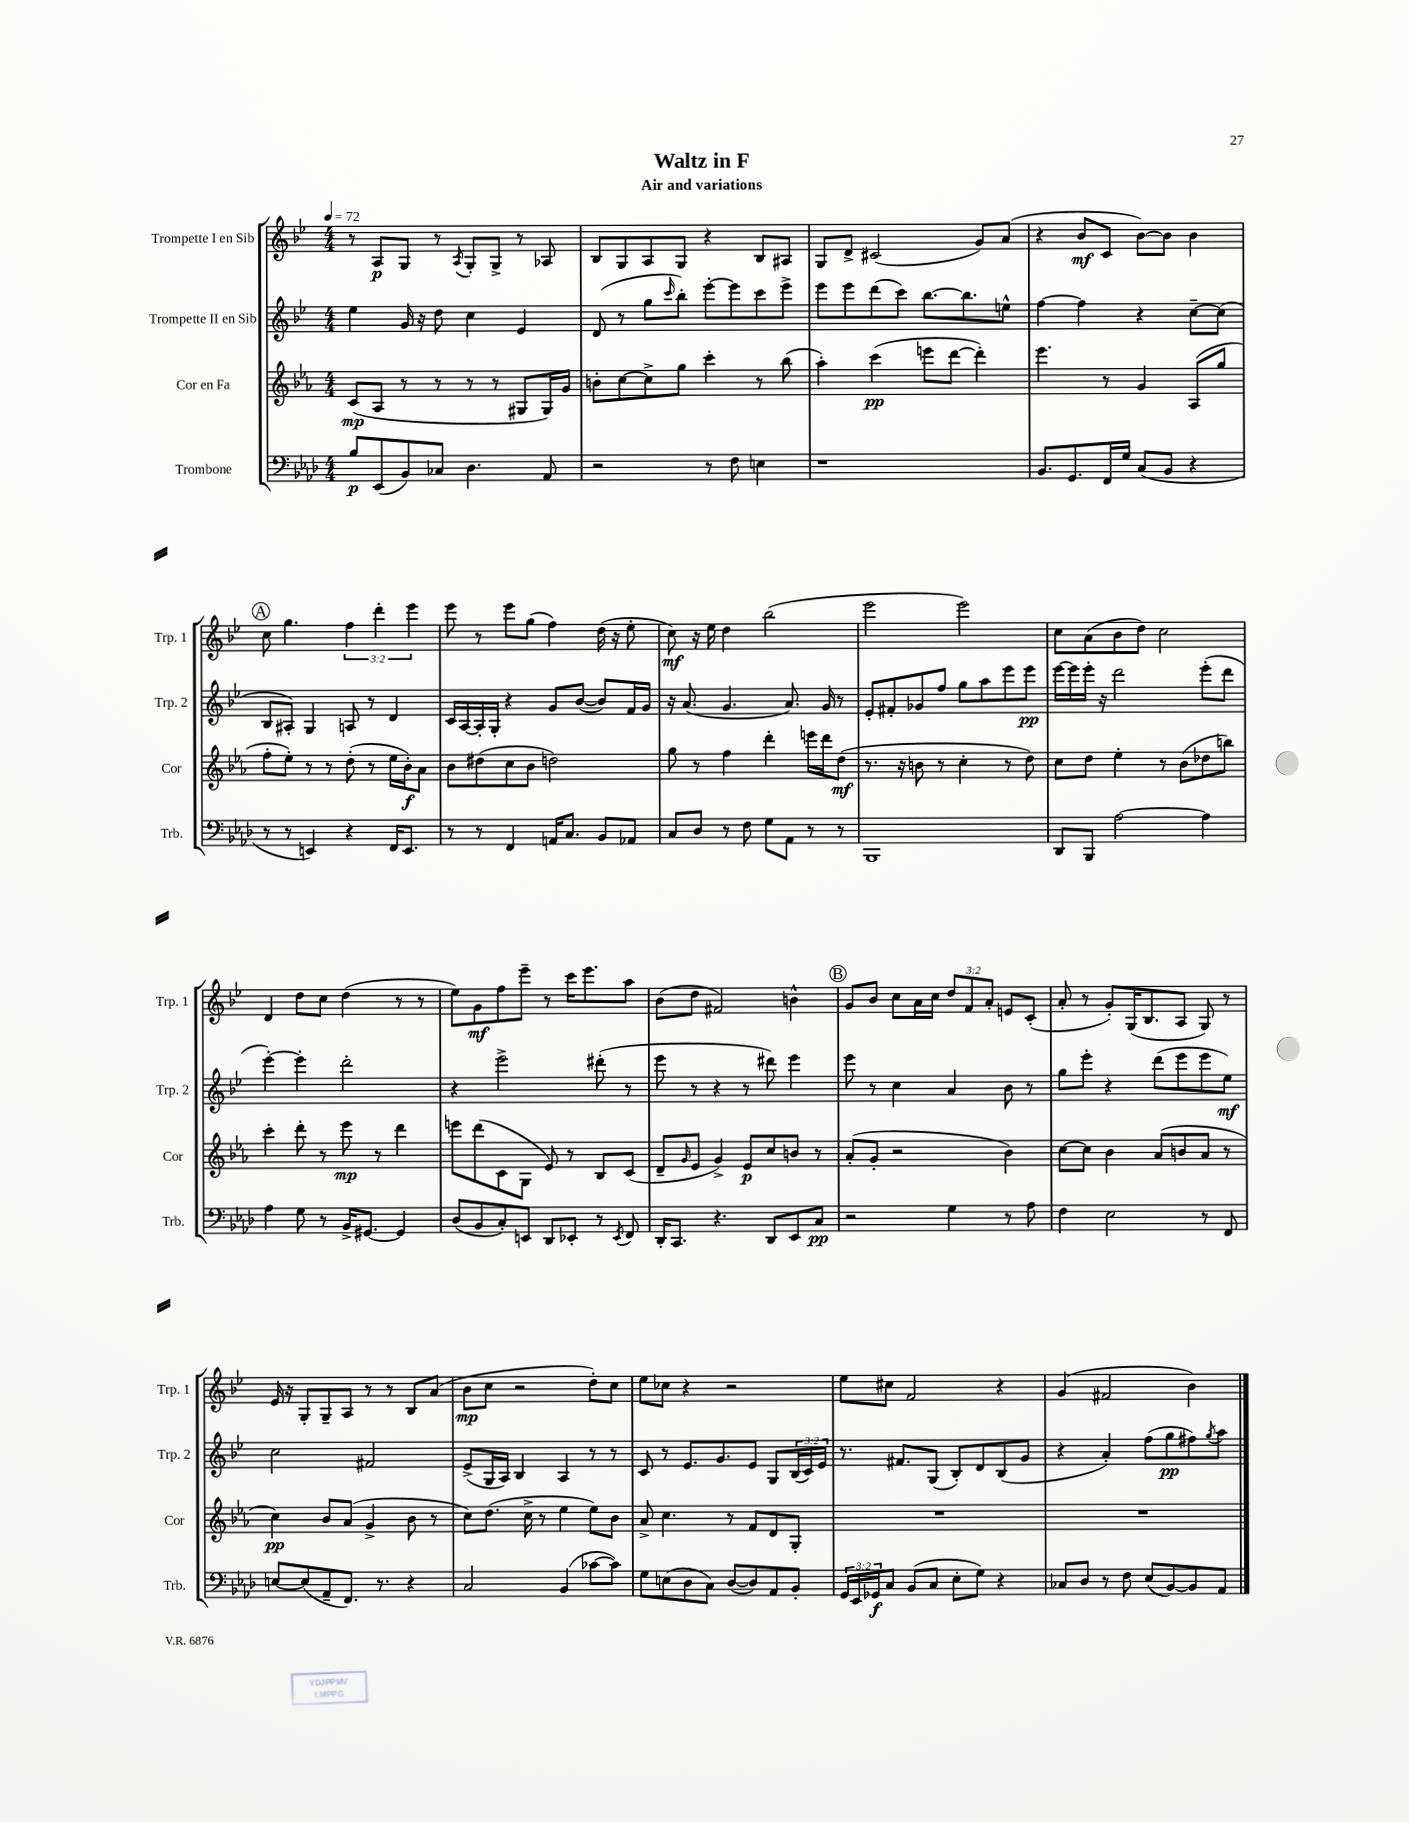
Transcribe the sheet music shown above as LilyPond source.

\header { title = "Waltz in F" subtitle = "Air and variations" }
<<
\new StaffGroup <<
\new Staff = "s0" \with { instrumentName = "Trompette I en Sib" shortInstrumentName = "Trp. 1" } {
    \clef treble \key bes \major \numericTimeSignature \time 4/4 \override Staff.TupletNumber.text = #tuplet-number::calc-fraction-text \tempo 4 = 72
    r8 a8\p g8 r8 \acciaccatura { a8 } g8-. g8-> r8 aes8 |
    bes8 g8 a8 g8 r4 bes8 ais8 |
    g8 d'8-> cis'2( g'8) a'8( |
    r4 bes'8\mf c'8 bes'8~) bes'8 bes'4 |
    \mark \markup { \circle "A" } c''8 g''4. \tuplet 3/2 { f''4 d'''4-. ees'''4 } |
    ees'''8 r8 ees'''8 g''8( f''4) d''16( r16 ees''8-. |
    c''8\mf) r16 ees''16 d''4 bes''2( |
    ees'''2 ees'''2) |
    c''8 a'8( bes'8 d''8) c''2 |
    d'4 d''8 c''8 d''4( r8 r8 |
    ees''8) g'8\mf f''8 ees'''8-- r8 c'''16 ees'''8. a''8 |
    bes'8( d''8 fis'2) b'4-^ |
    \mark \markup { \circle "B" } g'8 bes'8 c''8 a'16 c''16 \tuplet 3/2 { d''8 f'8 a'8-. } e'8 c'8-.( |
    a'8-. r8 g'8-.) g16( bes8. a8 g8) r8 |
    ees'16 r16 g8-. g8-- a8 r8 r8 bes8 a'8( |
    bes'8\mp c''8 r2 d''8-.) c''8 |
    ees''8 ces''8 r4 r2 |
    ees''8 cis''8 f'2 r4 |
    g'4( fis'2 bes'4) \bar "|." |
}
\new Staff = "s1" \with { instrumentName = "Trompette II en Sib" shortInstrumentName = "Trp. 2" } {
    \clef treble \key bes \major \numericTimeSignature \time 4/4 \override Staff.TupletNumber.text = #tuplet-number::calc-fraction-text
    ees''4 g'16 r16 d''8 c''4 ees'4 |
    d'8( r8 g''8 \grace { c'''16 } bes''8-.) ees'''8~-. ees'''8 c'''8 ees'''8-> |
    ees'''8 ees'''8 d'''8( c'''8) bes''8.~ bes''8. e''8-^ |
    f''4~ f''4 r4 c''8~-- c''8( |
    \mark \markup { \circle "A" } bes8 ais8-.) g4 a8 r8 d'4 |
    c'16 a16~ a16-. g16-. r4 g'8 bes'8~( bes'8) f'16 g'16 |
    r16 a'8.( g'4. a'8.) g'16 r8 |
    ees'8-. fis'8-. ges'8 f''8 g''8 a''8 ees'''8 ees'''8\pp |
    ees'''16~ ees'''16 ees'''16-. r16 d'''2 ees'''8-.( d'''8 |
    ees'''4~-.) ees'''4-. d'''2-. |
    r4 ees'''2-> dis'''8-.( r8 |
    ees'''8 r8 r4 r8 dis'''8) ees'''4 |
    \mark \markup { \circle "B" } ees'''8 r8 c''4 a'4 bes'8 r8 |
    g''8 ees'''8-. r4 d'''8( ees'''8 ees'''8 ees''8\mf) |
    c''2 fis'2 |
    ees'8->( g16 a16) bes4 a4 r8 r8 |
    c'8 r8 ees'8. g'8. ees'8 g8 \tuplet 3/2 { bes16( c'16) ees'16 } |
    r8. fis'8. g8( bes8-.) d'8 bes8( g'8 |
    r4 a'4-.) f''8( g''8\pp fis''8) \acciaccatura { g''8 } a''8 \bar "|." |
}
\new Staff = "s2" \with { instrumentName = "Cor en Fa" shortInstrumentName = "Cor" } {
    \clef treble \key ees \major \numericTimeSignature \time 4/4
    c'8\mp( aes8 r8 r8 r8 r8 gis8 gis16) g'16 |
    b'8-. c''8~ c''8-> g''8 c'''4-. r8 bes''8( |
    aes''4-.) c'''4\pp( e'''8 d'''8~ d'''4-.) |
    ees'''4. r8 g'4 aes8( g''8 |
    \mark \markup { \circle "A" } f''8-. ees''8-.) r8 r8 d''8-.( r8 ees''16 bes'16-.\f) aes'8 |
    bes'8 dis''8( c''8 bes'8 d''2) |
    g''8 r8 f''4 d'''4-. e'''16 d'''16 d''8\mf( |
    r8. r16 b'8 r8 c''4-. r8 d''8) |
    c''8 d''8 ees''4-. r8 bes'8( des''8 b''8) |
    c'''4-. d'''8-. r8 ees'''8\mp r8 d'''4 |
    e'''8 d'''8( c'8 g8 ees'8) r8 bes8 c'8( |
    d'8-- \grace { g'16 } ees'8 g'4->) ees'8\p c''8 b'8 r8 |
    \mark \markup { \circle "B" } aes'8-.( g'8-. r2 bes'4) |
    c''8~ c''8 bes'4 aes'8( b'8 aes'8 r8 |
    c''4\pp) bes'8 aes'8( g'4-> bes'8 r8 |
    c''8) d''8.( c''16-> r8 ees''4 ees''8) bes'8 |
    aes'8-> c''4. r8 f'8 d'8 g8-. |
    R1 |
    R1 \bar "|." |
}
\new Staff = "s3" \with { instrumentName = "Trombone" shortInstrumentName = "Trb." } {
    \clef bass \key aes \major \numericTimeSignature \time 4/4 \override Staff.TupletNumber.text = #tuplet-number::calc-fraction-text
    bes8\p ees,8( bes,8) ces8 des4. aes,8 |
    r2 r8 f8 e4 |
    r1 |
    bes,8. g,8. f,16 g16 c8( bes,8 r4 |
    \mark \markup { \circle "A" } r8 r8 e,4) r4 f,16 e,8. |
    r8 r8 f,4 a,16 c8. bes,8 aes,8 |
    c8 des8 r8 f8 g8 aes,8 r8 r8 |
    bes,,1 |
    des,8 bes,,8 aes2~ aes4 |
    aes4 g8 r8 bes,16-> gis,8.~ gis,4 |
    des8( bes,8 c8-.) e,8 des,8 ees,8-. r8 \acciaccatura { ees,8 } f,8 |
    des,16-. c,8. r4. des,8 ees,8 c8\pp |
    \mark \markup { \circle "B" } r2 g4 r8 aes8 |
    f4 ees2 r8 f,8 |
    e8~ e8( aes,8-- f,8.) r8. r4 |
    c2 bes,4( ces'8~ ces'8) |
    g8 e8( des8 c8) des8~( des8) aes,8 bes,8-. |
    \tuplet 3/2 { g,16 ees,16 ges,16\f } c8 bes,8( c8 ees8-. g8) r4 |
    ces8 des8 r8 f8 ees8( bes,8~) bes,8 aes,8 \bar "|." |
}
>>
>>
\layout { \context { \Score \remove "Bar_number_engraver" } }
